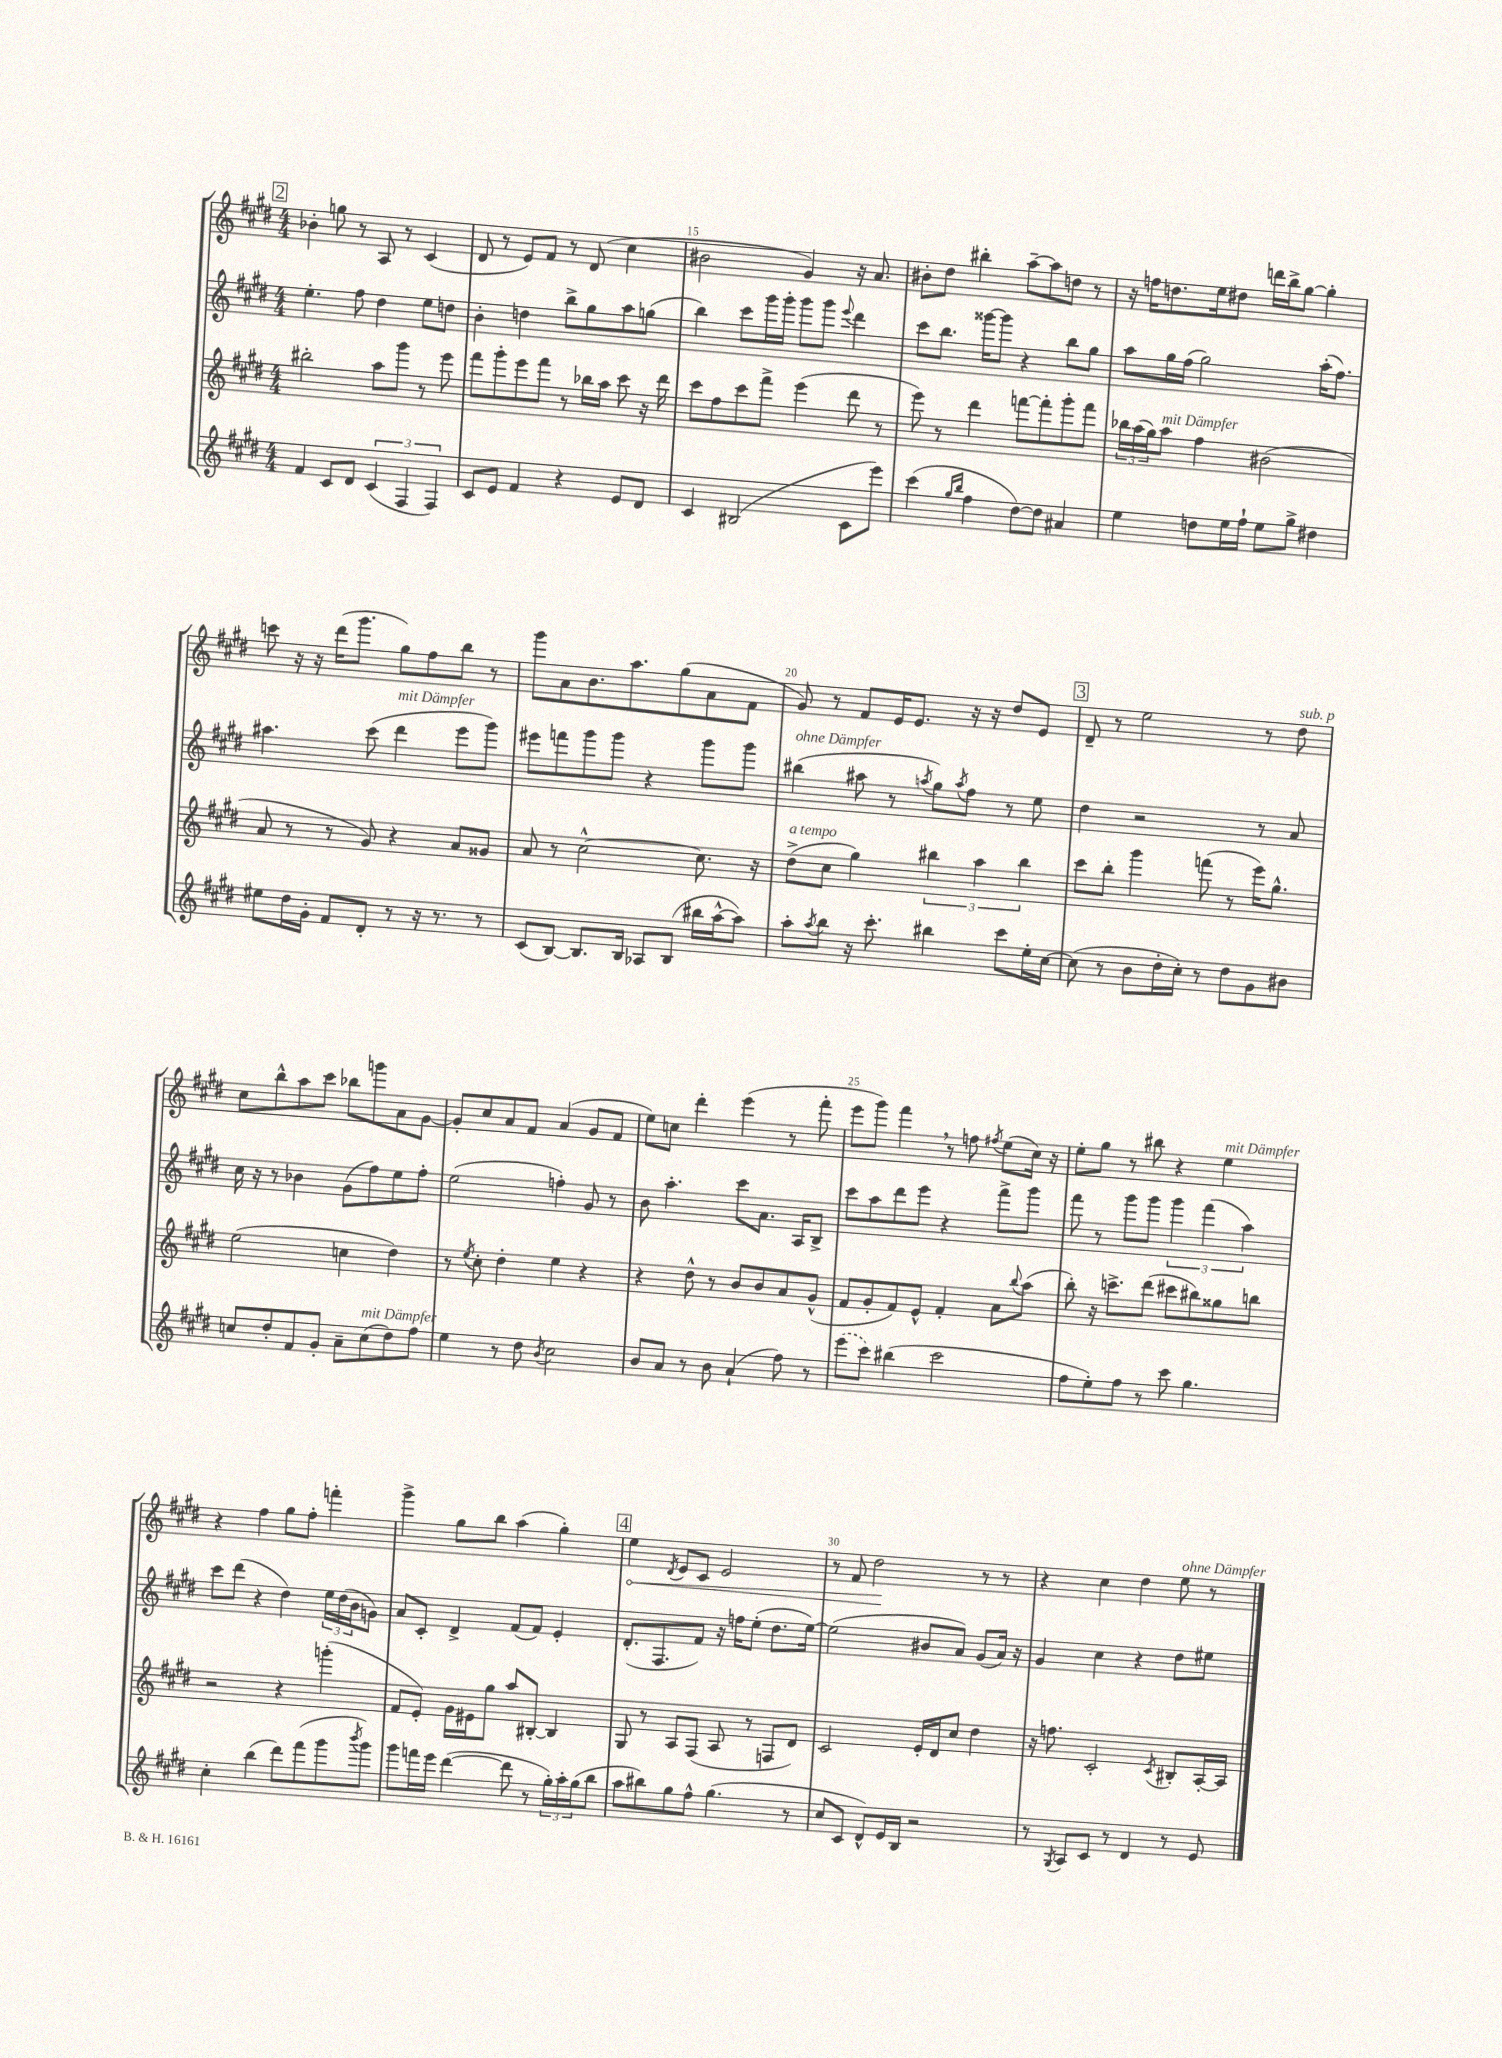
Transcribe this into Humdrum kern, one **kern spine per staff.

**kern	**kern	**kern	**kern
*staff4	*staff3	*staff2	*staff1
*clefG2	*clefG2	*clefG2	*clefG2
*k[f#c#g#d#]	*k[f#c#g#d#]	*k[f#c#g#d#]	*k[f#c#g#d#]
*M4/4	*M4/4	*M4/4	*M4/4
4f#	2bb#'	4.ee'	4b-'
8c#	.	.	8gg
8d#	.	8ff#	8r
(6c#	8aa	4dd#	8A
.	8ggg#	.	8r
6F#	.	.	.
.	8r	8ee	(4c#
6F#)	.	.	.
.	8eee	8dd	.
=	=	=	=
8c#	8fff#	4b'	8d#
8e	8ggg#'	.	8r
4f#	8eee	4dd	8e)
.	8fff#	.	8f#
4r	8r	8bb^	8r
.	16bb-	8gg#	(8d#
.	16aa	.	.
8e	8ccc#	8aa	4cc#
8d#	16r	(8gg	.
.	16ddd#	.	.
=	=	=	=
4c#	8ccc#	4bb)	2b#
.	8ff#	.	.
(2B#	8ccc#	8ccc#	.
.	8fff#^	16ggg#	.
.	.	16ggg#'	.
.	(4eee	8ggg#	4g#)
.	.	8ggg#	.
.	.	8qqeee	.
8c#	8ddd#	4ddd#	16r
.	.	.	8.a
8eee)	8r	.	.
=	=	=	=
(4ccc#	8eee)	8ccc#	8b#'
.	8r	8.bb	8dd#
16qqgg#	.	.	.
16qqbb	.	.	.
4ff#	4ddd#	.	4bb#'
.	.	[16ggg##	.
.	.	8ggg##]	.
[8dd#)	[8fff	4r	[8aa~
8dd#]	8fff']	.	8aa]
4a#	8ggg#'	8bb	8dd
.	8fff	8gg#	8r
=	=	=	=
4ee	24bb-	8aa	16r
.	(24aa	.	.
.	.	.	16ff
.	24gg#)	.	.
.	8aa	16gg#	8.dd
.	.	(16ff#	.
8dd	4ff#	2gg#)	.
.	.	.	16ee
16ee	.	.	8dd#
16ff#`	.	.	.
8ee	(2b#	.	16ddd
.	.	.	16bb^
8gg#^	.	.	[8gg#
4dd#	.	(16aa'	4gg#']
.	.	8.ff#)	.
=	=	=	=
8ee#	8a	4.aa#	8ccc
16dd#	8r	.	16r
16g#'	.	.	16r
8f#	8r	.	(16ddd#
.	.	.	8.ggg#
8d#'	8g#)	(8ccc#	.
8r	4r	4ddd#	8gg#)
16r	.	.	8ff#
8.r	.	.	.
.	8a	8eee	8bb
8r	8g##	8ggg#)	8r
=	=	=	=
(8c#	8a	8eee#	8ggg#
[8B)	8r	8fff	8a
8.B]	[2cc#^^	8ggg#	8.b
.	.	8ggg#	.
16B	.	.	8.aa
8A-	.	4r	.
(8B	.	.	(8gg#
16bb#	8.cc#]	8ggg#	8a
[16aa^^	.	.	.
8aa])	.	8ggg#	8f#
.	16r	.	.
=	=	=	=
8aa'	(8dd#^	(4bb#	8g#)
8qaa	.	.	.
8bb	8cc#	.	8r
16r	4gg#)	8aa#	8f#
8.ccc#'	.	.	.
.	.	8r	16e
.	.	.	8.e
.	.	8qaa	.
4bb#	6bb#	8gg#)	.
.	.	8qaa	.
.	.	8ff#	16r
.	6aa	.	.
.	.	.	16r
8ccc#	.	8r	8dd#
.	6bb#	.	.
16ee'	.	8ee	8e
[16cc#	.	.	.
=	=	=	=
(8cc#]	8ccc#	4dd#	8d#~
8r	8bb'	.	8r
8b	4ggg#	2r	2ee
16dd#'	.	.	.
16cc#')	.	.	.
8r	(8fff	.	.
8dd#	8r	.	.
8g#	16eee)	8r	8r
.	8.gg#^^	.	.
8b#	.	8a	8dd#
=	=	=	=
8cc	(2ee	16cc#	8cc#
.	.	16r	.
8dd#'	.	8r	8bb^^
8f#	.	4b-	8aa
8g#'	.	.	8ccc#
8a~	4cc	(8g#	8bb-
(8cc	.	8ff#)	8ggg
8dd#)	4dd#)	8ee	8a
8ff#	.	8ff#'	[8g#
=	=	=	=
4ee	8r	(2ee	8g#']
.	8qee	.	.
.	8cc#'	.	8cc#
8r	4dd#'	.	8a
8dd#	.	.	8f#
8qb	.	.	.
2cc#	4ee	4ff')	(4a
.	4r	8g#	8g#
.	.	8r	8f#
=	=	=	=
8b	4r	8b	8ee)
8a	.	4.aa'	8cc
8r	8dd#^^	.	4ddd#'
8b	8r	.	.
(4a`	8b	8ccc#	(4eee
.	8b	8.a	.
8ff#)	8a	.	8r
.	.	16A	.
8r	(8g#^^	8B^	8fff#'
=	=	=	=
(8eee	8f#	8ccc#	8eee
8ccc#)	8g#'	8aa	8ggg#)
(4bb#	8f#)	8ddd#	4fff#
.	8e^^	8eee	.
2ccc#	4f#'	4r	8r
.	.	.	8ff
.	.	.	8qff#
.	8a	8fff#^	(8ee
.	8qqbb	.	.
.	(8aa	8ggg#	16cc#)
.	.	.	16r
=	=	=	=
8ff#	8bb')	8fff#	8ee'
8ee')	16r	8r	8gg#
.	8.ccc^	.	.
8ff#	.	8ggg#	8r
8r	(8ddd#	8ggg#	8bb#
8ccc#	8ccc#	6ggg#	4r
4.gg#	8bb#)	.	.
.	.	(6fff#	.
.	8gg##	.	4ee
.	.	6aa)	.
.	8bb	.	.
=	=	=	=
4cc#'	2r	8ccc#	4r
.	.	(8ddd#	.
(4bb	.	4r	4ff#
8ddd#)	4r	4dd#)	8gg#
(8fff#	.	.	8ff#'
8ggg#	(4ggg'	24ee	4fff'
.	.	(24dd#	.
.	.	24b	.
8qbbb	.	.	.
8ggg#)	.	8g)	.
=	=	=	=
8ggg#	8f#	8a	4ggg#^
16fff	8e')	8c#'	.
16eee	.	.	.
([4ddd#	16g#	4d#^	8gg#
.	16e#	.	.
.	8gg#	.	8bb
8ddd#]	8aa	(8f#	(4aa
8r	[8B#'	8f#)	.
24gg#')	4B#]	4e'	4gg#')
24aa'	.	.	.
(24gg#	.	.	.
8bb	.	.	.
=	=	=	=
8aa	8G#	(8.d#'	4ee
8bb#)	8r	.	.
.	.	8.F#	.
.	.	.	8qd#
8gg#	8A	.	8e
8ff#^^	(8F#	8f#)	8c#
(4.gg#	8A	16r	2e
.	.	16ff	.
.	8r	(8ee'	.
.	8F	8.dd#	.
8r	8d#)	.	.
.	.	[16ee)	.
=	=	=	=
8cc#	2c#	(2ee]	8r
8c#	.	.	8f#
8d#^^)	.	.	2dd#
16e	.	.	.
16B	.	.	.
2r	16e'	8b#	.
.	16d#	.	.
.	8cc#	8a)	.
.	4dd#	(8g#	8r
.	.	16a)	8r
.	.	16r	.
=	=	=	=
8r	16r	4g#	4r
.	8.ff	.	.
8qG#	.	.	.
8A	.	.	.
8c#	2c#'	4cc#	4cc#
8r	.	.	.
4d#	.	4r	4dd#
.	8qc#	.	.
8r	8B#'	8dd#	8ee
8e	[16A'	8ee#	8r
.	16A]	.	.
==	==	==	==
*-	*-	*-	*-
